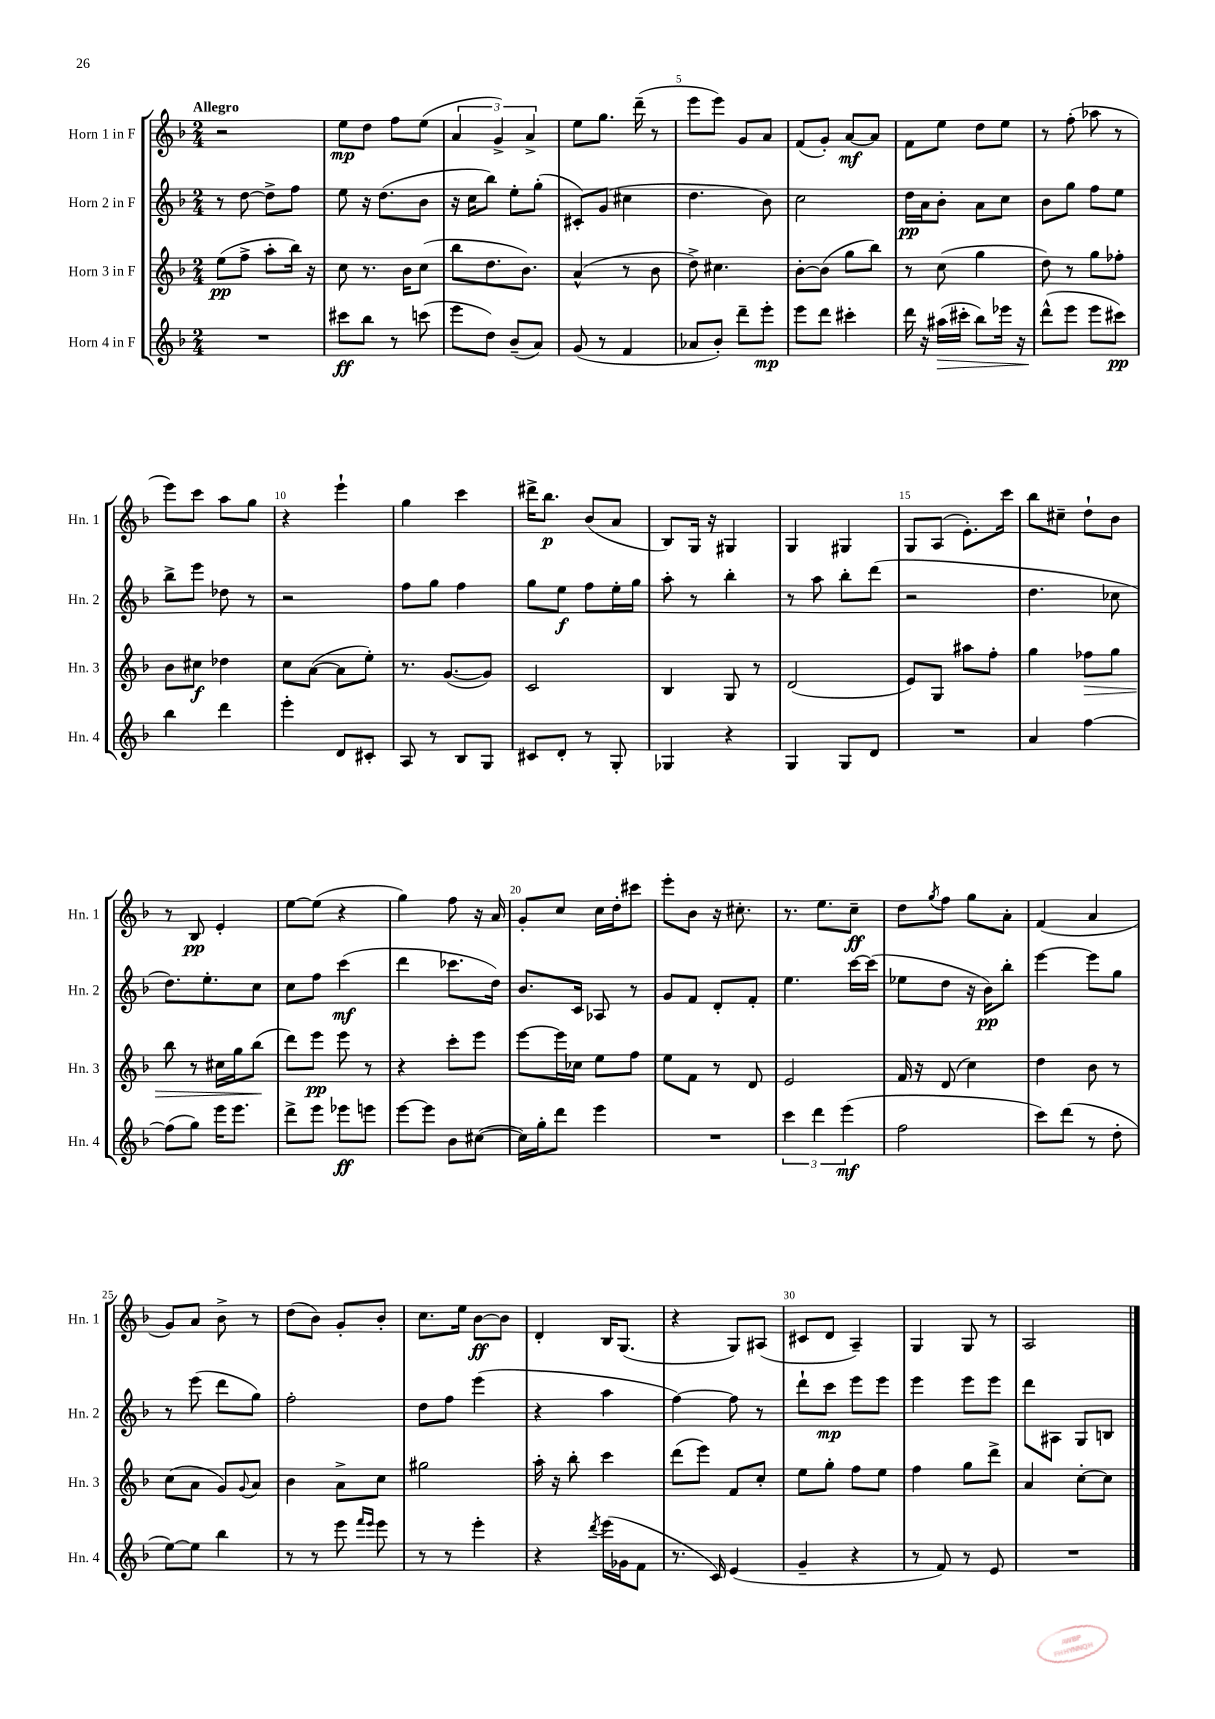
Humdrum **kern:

**kern	**kern	**kern	**kern
*staff4	*staff3	*staff2	*staff1
*clefG2	*clefG2	*clefG2	*clefG2
*k[b-]	*k[b-]	*k[b-]	*k[b-]
*M2/4	*M2/4	*M2/4	*M2/4
2r	(8ee	8r	2r
.	8ff^	[8dd	.
.	8aa'	8dd^]	.
.	16bb-)	8ff	.
.	16r	.	.
=	=	=	=
8ccc#	8cc	8ee	8ee
8bb-	8.r	16r	8dd
.	.	(8.dd	.
8r	.	.	8ff
.	16b-	.	.
(8ccc	(8cc	8b-	(8ee
=	=	=	=
8eee	8bb-	16r	6a
.	.	16cc	.
8dd)	8.dd	8bb-)	.
.	.	.	6g^)
(8b-~	.	8ee'	.
.	8.b-)	.	.
.	.	.	6a^
8a)	.	(8gg'	.
=	=	=	=
(8g	(4a^^	8c#')	8ee
8r	.	(8g	8.gg
4f	8r	4cc#	.
.	.	.	(16ddd~
.	8b-	.	8r
=	=	=	=
8a-	8dd^)	4.dd	8eee
8b-')	4.cc#	.	8eee)
8ddd~	.	.	8g
8eee'	.	8b-)	8a
=	=	=	=
8eee	[8b-'	2cc	(8f
8ddd	(8b-]	.	8g')
4ccc#'	8gg	.	[8a
.	8bb-)	.	8a]
=	=	=	=
16ddd	8r	16dd	8f
16r	.	16a	.
(16aa#	(8cc	8b-'	8ee
16ccc#'	.	.	.
8bb-)	4gg	8a	8dd
16eee-	.	8cc	8ee
16r	.	.	.
=	=	=	=
(8ddd^^	8dd)	8b-	8r
8eee	8r	8gg	(8ff'
8eee	8gg	8ff	8aa-
8ccc#)	8ff-'	8ee	8r
=	=	=	=
4bb-	8b-	8bb-^	8eee)
.	8cc#	8eee	8ccc
4ddd	4dd-	8dd-	8aa
.	.	8r	8gg
=	=	=	=
4eee'	8cc	2r	4r
.	([8a	.	.
8d	8a]	.	4eee`
8c#'	8ee')	.	.
=	=	=	=
8A	8.r	8ff	4gg
8r	.	8gg	.
.	([8.g	.	.
8B-	.	4ff	4ccc
8G	8g])	.	.
=	=	=	=
8c#	2c	8gg	16ddd#^
.	.	.	8.bb-
8d'	.	8ee	.
8r	.	8ff	(8b-
8G'	.	16ee'	8a
.	.	16gg	.
=	=	=	=
4G-	4B-	8aa'	8B-)
.	.	8r	16G
.	.	.	16r
4r	8G	4bb-'	4G#
.	8r	.	.
=	=	=	=
4G	(2d	8r	4G
.	.	8aa	.
8G	.	8bb-'	4G#
8d	.	(8ddd	.
=	=	=	=
2r	8e)	2r	8G
.	8G	.	(8A
.	8aa#	.	8.e')
.	8ff'	.	.
.	.	.	16ccc
=	=	=	=
4a	4gg	4.dd	8bb-
.	.	.	8cc#~
[4ff	8ff-	.	8dd`
.	8gg	8cc-	8b-
=	=	=	=
(8ff]	8bb-	8.dd)	8r
8gg)	8r	.	8B-
.	.	8.ee'	.
16eee	16cc#	.	4e'
8.eee	16gg	.	.
.	(8bb-	8cc	.
=	=	=	=
8ddd^	8ddd)	8cc	[8ee
8eee	8eee	8ff	(8ee]
8eee-	8eee	(4ccc	4r
8eee	8r	.	.
=	=	=	=
[8eee	4r	4ddd	4gg)
8eee]	.	.	.
8b-	8ccc'	8.ccc-	8ff
([8cc#	8eee	.	16r
.	.	16dd)	16a
=	=	=	=
16cc#])	[8eee	8.b-	8g'
16gg'	.	.	.
8ddd	16eee]	.	8cc
.	16cc-	16c	.
4eee	8ee	8A-	16cc
.	.	.	16dd'
.	8ff	8r	8ccc#
=	=	=	=
2r	8ee	8g	8eee'
.	8f	8f	8b-
.	8r	8d'	16r
.	.	.	8.cc#'
.	8d	8f'	.
=	=	=	=
6ccc	2e	4.ee	8.r
6ddd	.	.	.
.	.	.	8.ee
(6eee	.	.	.
.	.	[16ccc	8cc~
.	.	(16ccc]	.
=	=	=	=
2ff	16f	8ee-	8dd
.	16r	.	.
.	.	.	8qgg
.	(8d	8dd	8ff
.	4cc)	16r	8gg
.	.	16b-)	.
.	.	8bb-'	8a'
=	=	=	=
8ccc)	4dd	[4eee	(4f
(8ddd	.	.	.
8r	8b-	8eee]	4a
8dd'	8r	8gg	.
=	=	=	=
[8ee)	(8cc	8r	8g)
8ee]	8a	(8eee	8a
4bb-	8g)	8ddd	8b-^
.	8qqg	.	.
.	8a	8gg)	8r
=	=	=	=
8r	4b-	2ff'	(8dd
8r	.	.	8b-)
8eee	8a^	.	8g'
16qqfff	.	.	.
16qqeee	.	.	.
8eee	8cc	.	8b-'
=	=	=	=
8r	2gg#	8dd	8.cc
8r	.	8ff	.
.	.	.	16ee
4eee'	.	(4eee	[8b-
.	.	.	8b-]
=	=	=	=
4r	16aa'	4r	4d'
.	16r	.	.
.	8bb-'	.	.
8qddd	.	.	.
(16eee	4ccc	4aa	16B-
16g-	.	.	(8.G
8f	.	.	.
=	=	=	=
8.r	(8ddd	[4ff)	4r
.	8eee)	.	.
16c)	.	.	.
(4e	8f	8ff]	8G)
.	8cc'	8r	(8A#
=	=	=	=
4g~	8ee	8ddd`	8c#
.	8gg'	8ccc	8d
4r	8ff	8eee	4A~)
.	8ee	8eee	.
=	=	=	=
8r	4ff	4eee	4G
8f)	.	.	.
8r	8gg	8eee	8G
8e	8ddd^	8eee	8r
=	=	=	=
2r	4a	8ddd	2A
.	.	8A#	.
.	[8cc'	8G	.
.	8cc]	8B	.
==	==	==	==
*-	*-	*-	*-
